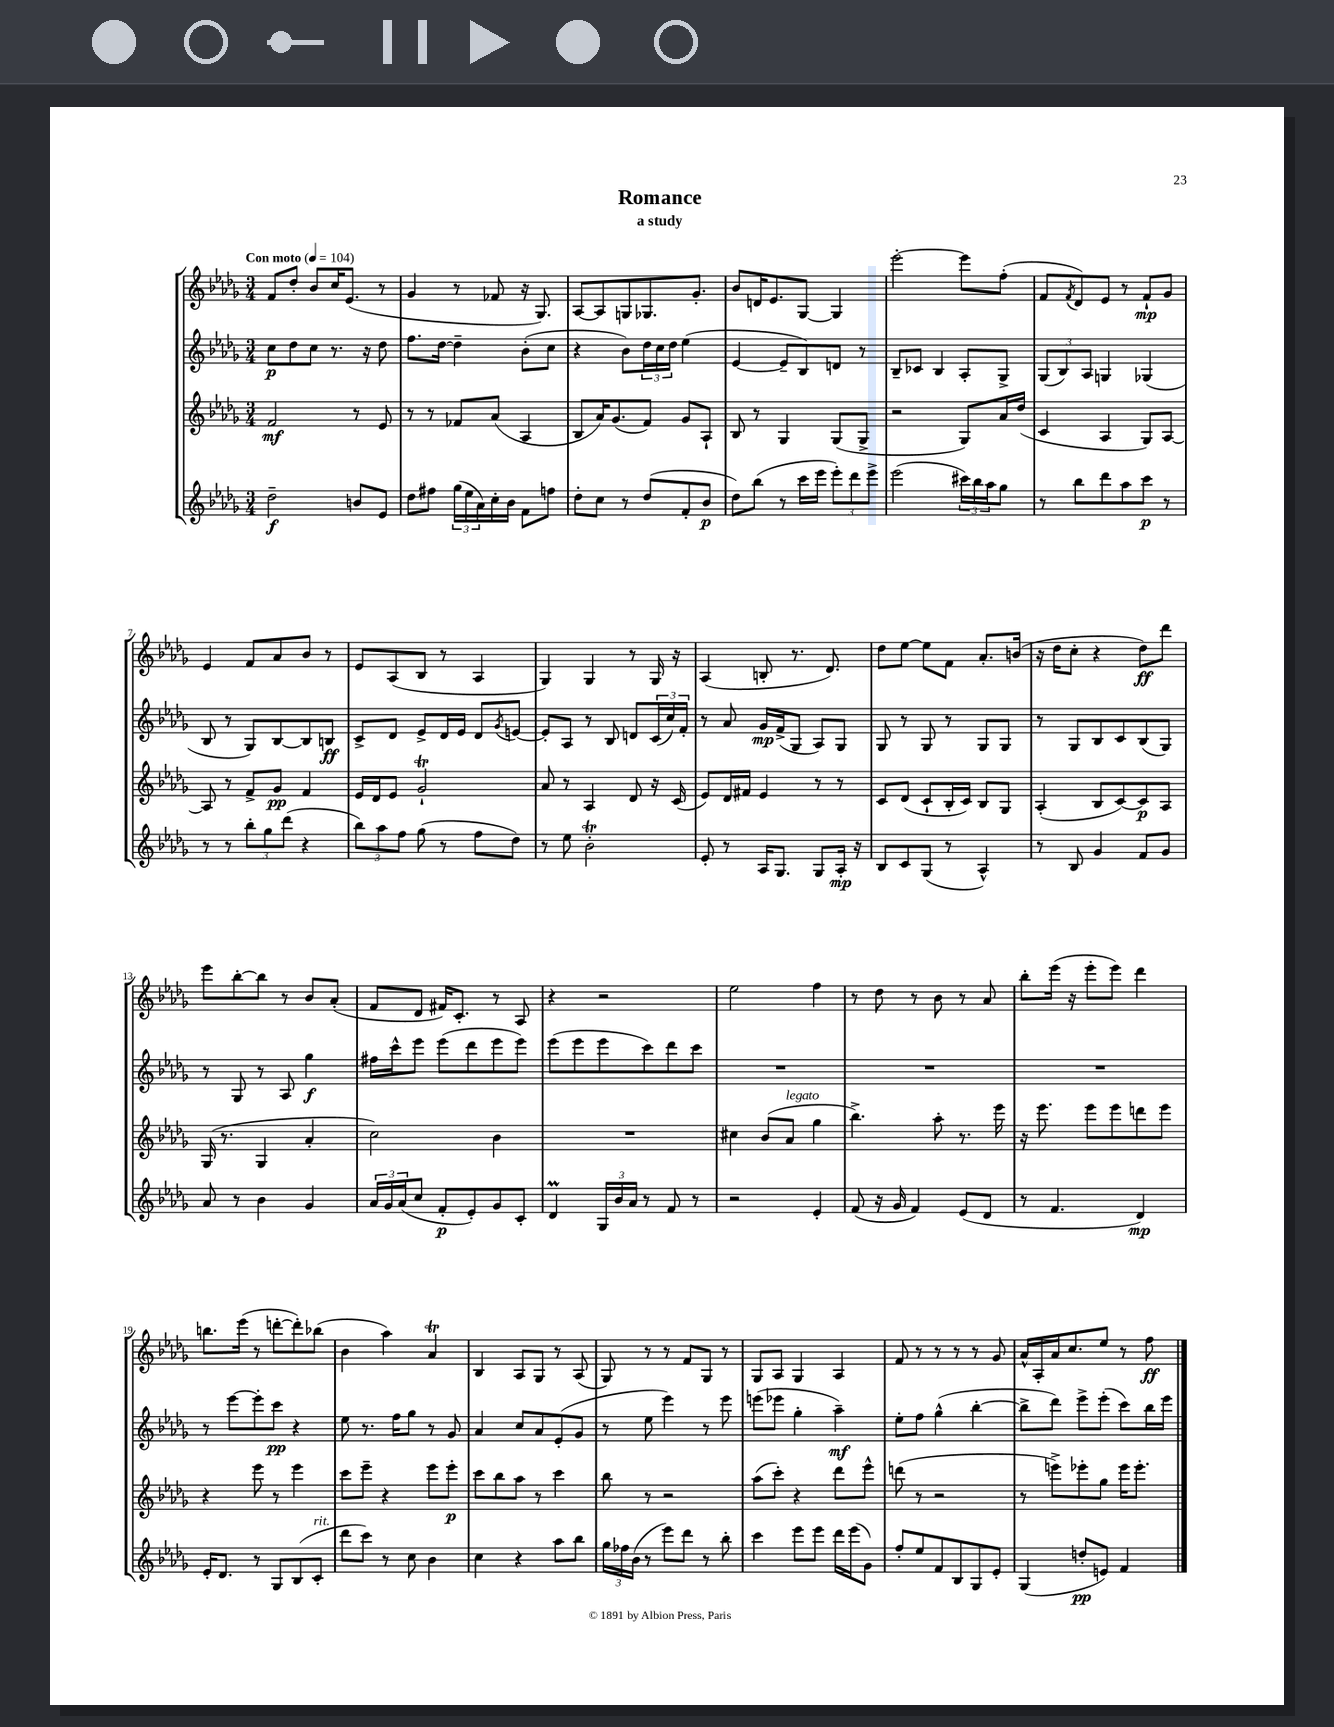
\header { title = "Romance" subtitle = "a study" }
<<
\new StaffGroup <<
\new Staff = "s0" {
    \clef treble \key des \major \numericTimeSignature \time 3/4 \tempo "Con moto" 4 = 104
    f'8 des''8-. bes'8 c''16 ees'8.( r8 |
    ges'4 r8 fes'8 r16 ges8.) |
    aes8~ aes8 g8 ges8. ges'8.-. |
    bes'8 d'16 ees'8. ges8~ ges4 |
    ees'''2~-. ees'''8 f''8-.( |
    f'8 \acciaccatura { f'8 } des'8) ees'8 r8 f'8-!\mp ges'8 |
    ees'4 f'8 aes'8 bes'8 r8 |
    ees'8 aes8( bes8 r8 aes4 |
    ges4) ges4 r8 ges16 r16 |
    aes4( b8-. r8. des'8.) |
    des''8 ees''8~ ees''8 f'8 aes'8.-. b'16( |
    r16 des''16 c''8-. r4 des''8\ff) des'''8 |
    ees'''8 bes''8~-. bes''8 r8 bes'8 aes'8-.( |
    f'8 des'8 fis'16) c'8.-. r8 aes8 |
    r4 r2 |
    ees''2 f''4 |
    r8 des''8 r8 bes'8 r8 aes'8 |
    bes''8-. ees'''16( r16 ees'''8-. ees'''8) des'''4 |
    b''8. ees'''16( r8 d'''8~-. d'''8-.) bes''8( |
    bes'4 aes''4) aes'4\trill |
    bes4 aes8 ges8 r8 aes8( |
    ges8) r8 r8 f'8 ges8 r8 |
    ges8 aes8 ges4 aes4 |
    f'8 r8 r8 r8 r8 ges'8 |
    aes'16-^ aes16-. aes'16 c''8. ees''8 r8 f''8\ff \bar "|." |
}
\new Staff = "s1" {
    \clef treble \key des \major \numericTimeSignature \time 3/4
    c''8\p des''8 c''8 r8. r16 des''8 |
    f''8. des''16~ des''4-- bes'8-.( c''8 |
    r4 bes'8) \tuplet 3/2 { des''16 c''16 des''16 } ees''4( |
    ees'4~ ees'8-- bes8) d'8 r8 |
    bes8-- ces'8 bes4 aes8-. ges8-> |
    \tuplet 3/2 { ges8( bes8) aes8 } g4 ges4( |
    bes8 r8 ges8) bes8~ bes8 b8\ff |
    c'8-> des'8 ees'8-> des'16 ees'16 des'8 \acciaccatura { ges'8 } e'8~ |
    e'8-. aes8 r8 bes8 d'8 \tuplet 3/2 { c'16( c''16) f'16-. } |
    r8 aes'8 ges'16\mp f'16->( ges8 aes8) ges8 |
    ges8 r8 ges8 r8 ges8 ges8 |
    r8 ges8 bes8 c'8 bes8( ges8) |
    r8 ges8 r8 aes8 ges''4\f |
    fis''16 c'''16-^ ees'''8 ees'''8( des'''8 ees'''8 ees'''8) |
    ees'''8( ees'''8 ees'''8 c'''8) des'''8 c'''8 |
    R2. |
    R2. |
    R2. |
    r8 ees'''8~ ees'''8-. c'''8\pp r4 |
    ees''8 r8. f''16 ges''8 r8 ges'8 |
    aes'4 c''8 aes'8 ees'8-.( ges'8 |
    r8 ees''8 ees'''4) r8 ees'''8 |
    e'''8( ees'''8 ges''4-. aes''4--\mf) |
    ees''8-. f''8 ges''4-^( bes''4~-. |
    bes''8-> des'''8) ees'''8-> ees'''8-.( c'''8) bes''16 ees'''16 \bar "|." |
}
\new Staff = "s2" {
    \clef treble \key des \major \numericTimeSignature \time 3/4
    f'2\mf r8 ees'8 |
    r8 r8 fes'8 aes'8( aes4 |
    bes8 aes'16) ges'8.( f'8) ges'8 aes8-! |
    bes8 r8 ges4 ges8( ges8-> |
    r2 ges8) aes'16 des''16( |
    c'4 aes4 ges8) aes8~ |
    aes8 r8 f'8-> ges'8\pp f'4 |
    ees'16 des'16 ees'8 ges'2-!\trill |
    aes'8 r8 aes4 des'8 r16 c'16( |
    ees'8) des'16 fis'16 ees'4 r8 r8 |
    c'8 des'8( c'8-! bes16-. c'16) bes8 ges8 |
    aes4-.( bes8 c'8~) c'8\p aes8 |
    ges16( r8. ges4 aes'4-. |
    c''2) bes'4 |
    R2. |
    cis''4 bes'8( aes'8^\markup { \italic "legato" } ges''4 |
    bes''4.->) aes''8-. r8. ees'''16 |
    r16 ees'''8. ees'''8 ees'''8 d'''8 ees'''8 |
    r4 ees'''8 r8 ees'''4 |
    c'''8 ees'''8-- r4 ees'''8 ees'''8-.\p |
    c'''8 bes''8 aes''8 r8 c'''4 |
    bes''8 r8 r2 |
    aes''8( c'''8-.) r4 des'''8 ees'''8-^ |
    d'''8( r8 r2 |
    r8 e'''8->) ees'''8-. ges''8 ees'''16 ees'''8.-. \bar "|." |
}
\new Staff = "s3" {
    \clef treble \key des \major \numericTimeSignature \time 3/4
    des''2--\f b'8 ees'8 |
    des''8 fis''8 \tuplet 3/2 { ges''16( ees''16 aes'16) } c''16-. bes'16 f'8 f''8 |
    des''8-. c''8 r8 des''8( f'8-. bes'8\p |
    des''8) bes''8( r8 c'''16 ees'''16 \tuplet 3/2 { ees'''8-.) des'''8 ees'''8-> } |
    ees'''2( \tuplet 3/2 { cis'''16) bes''16 aes''16 } ges''8 |
    r8 bes''8 des'''8 aes''8 c'''8\p r8 |
    r8 r8 \tuplet 3/2 { bes''8-. ges''8 des'''8( } r4 |
    \tuplet 3/2 { bes''8) aes''8 f''8 } ges''8( r8 f''8 des''8) |
    r8 ees''8 bes'2-.\trill |
    ees'8-. r8 aes16 ges8. ges8 aes16-.\mp r16 |
    bes8 c'8 ges8( r8 aes4-^) |
    r8 bes8 ges'4 f'8 ges'8 |
    aes'8 r8 bes'4 ges'4 |
    \tuplet 3/2 { aes'16 ges'16 aes'16( } c''8 f'8-.\p ees'8-.) ges'8 c'8-. |
    des'4\prall \tuplet 3/2 { ges16 bes'16 aes'16 } r8 f'8 r8 |
    r2 ees'4-. |
    f'8( r16 ges'16 f'4) ees'8( des'8 |
    r8 f'4. des'4\mp) |
    ees'16-. des'8. r8 ges8 bes8( c'8-.^\markup { \italic "rit." } |
    des'''8 c'''8) r8 c''8 bes'4 |
    c''4 r4 aes''8 bes''8 |
    \tuplet 3/2 { ges''16 fes''16 bes'16( } r8 ees'''8) des'''8 r8 bes''8-. |
    c'''4 ees'''8 ees'''8 des'''16 ees'''16( ges'8) |
    f''8-. ees''8 f'8 bes8 ges8 ees'8-. |
    ges4( d''8-.\pp e'8) f'4 \bar "|." |
}
>>
>>
